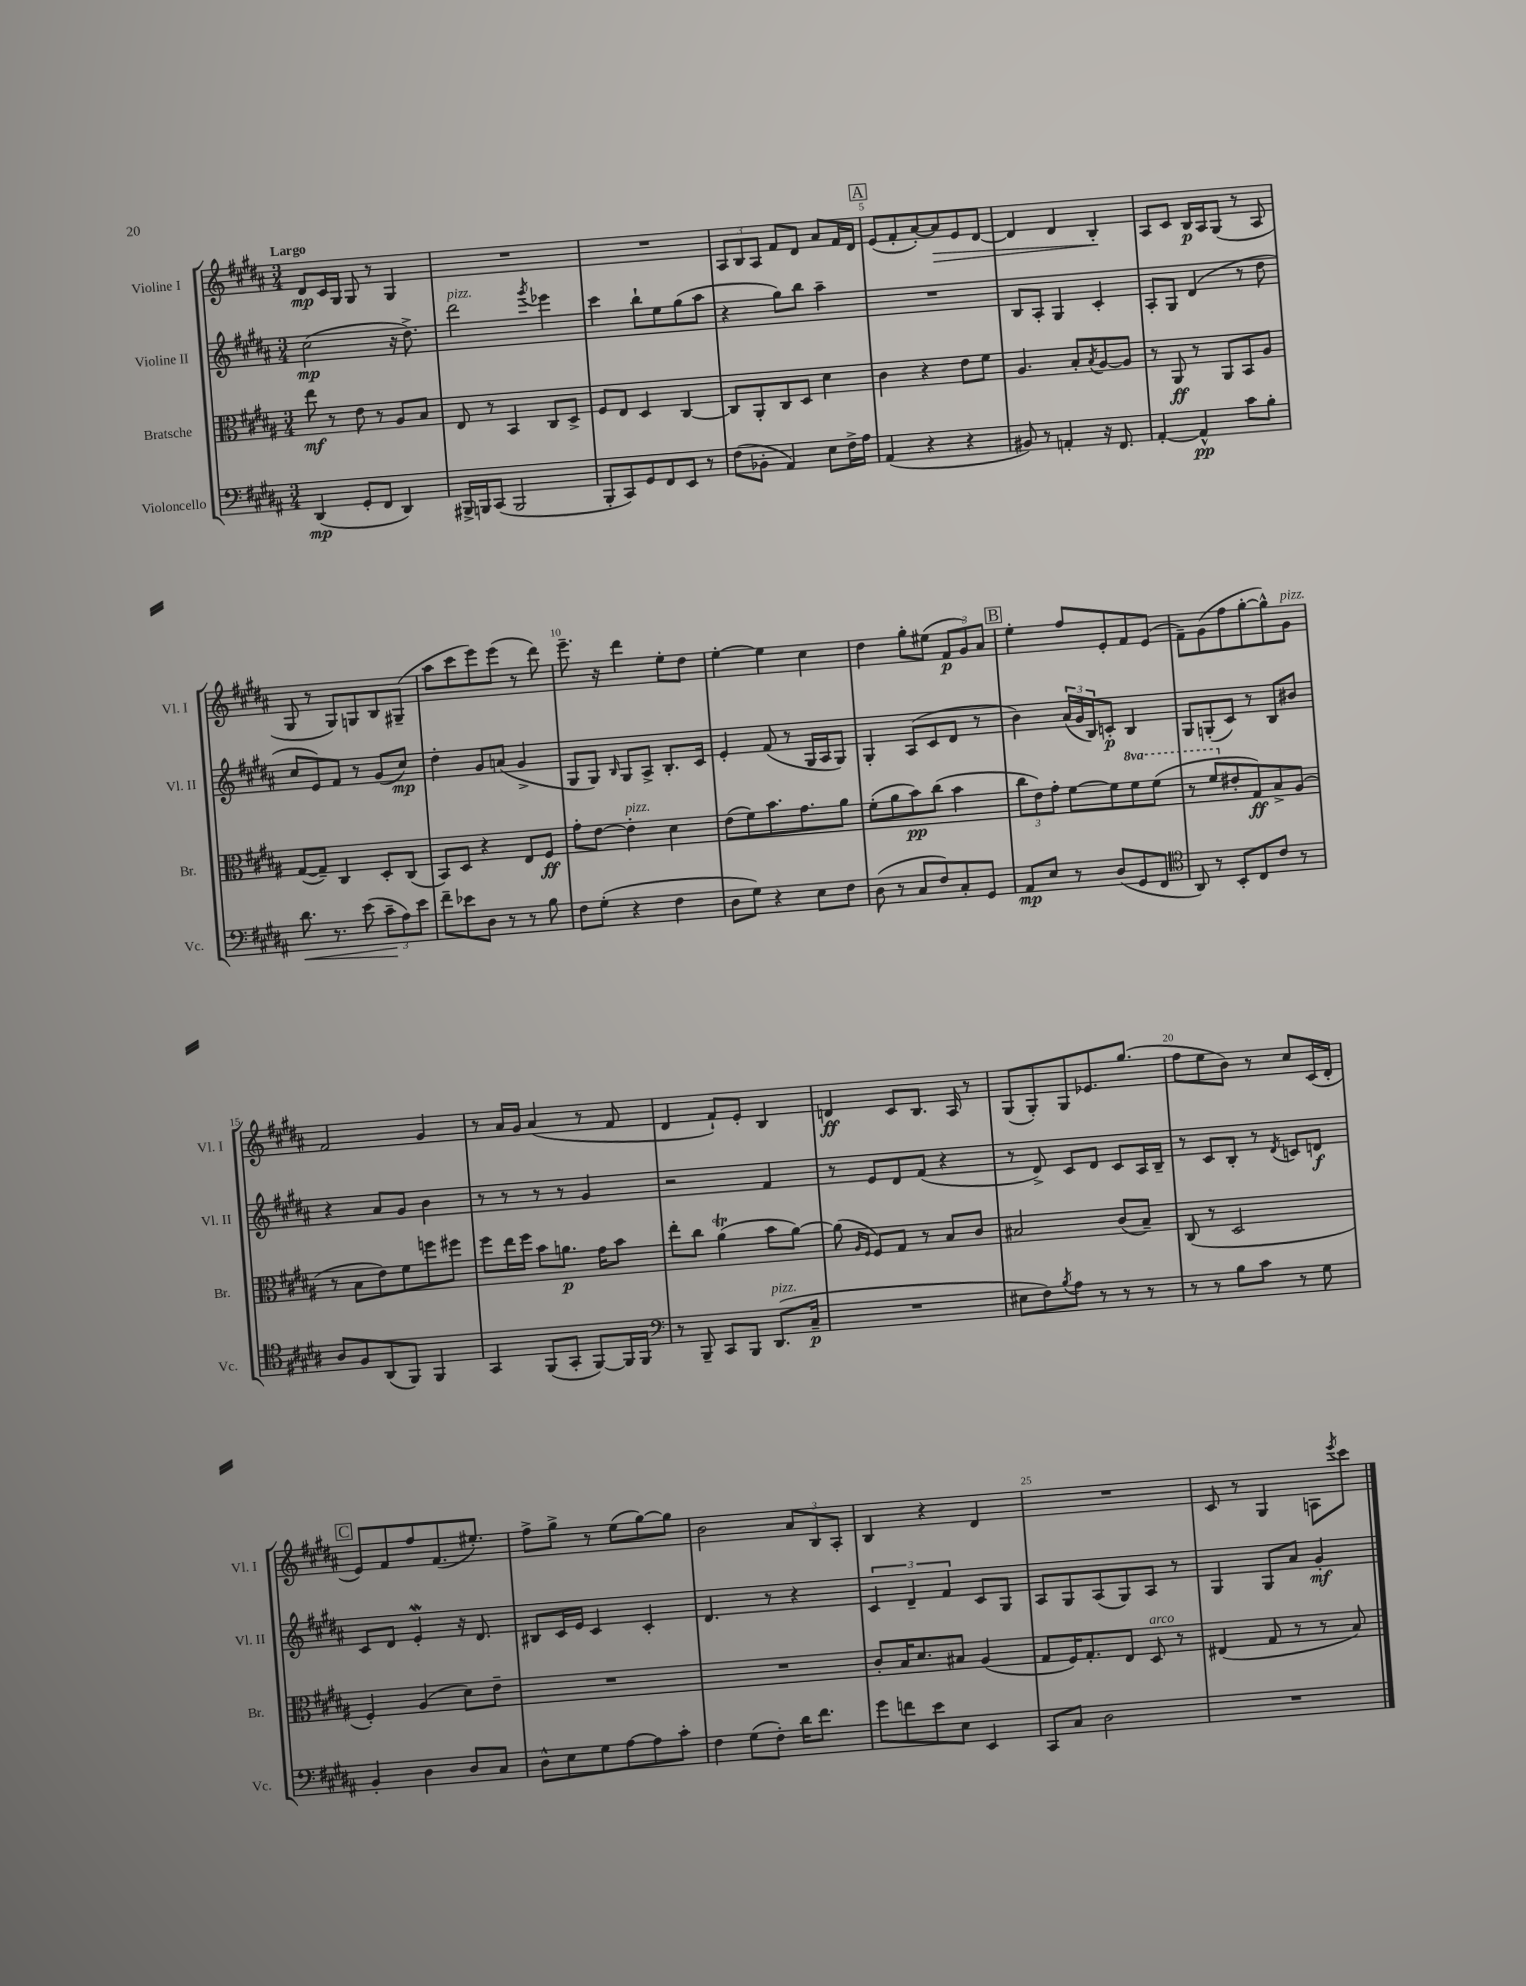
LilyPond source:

<<
\new StaffGroup <<
\new Staff = "s0" \with { instrumentName = "Violine I" shortInstrumentName = "Vl. I" } {
    \clef treble \key b \major \numericTimeSignature \time 3/4 \tempo "Largo"
    dis'8\mp cis'16 gis16 gis8 r8 gis4 |
    R2. |
    R2. |
    \tuplet 3/2 { ais8 b8 ais8 } fis'8 dis'8 ais'8 fis'16 dis'16 |
    \mark \markup { \box "A" } e'8( fis'8-. ais'8~-.) ais'8\> e'8 dis'8~ |
    dis'4 dis'4 b4-.\! |
    ais8 cis'8 b16\p ais16 gis8( r8 ais8 |
    gis8 r8 gis8) g8 b8 gis8--( |
    ais''8 cis'''8 e'''8) e'''8( r8 dis'''8) |
    e'''8.-- r16 dis'''4 e''8-. dis''8 |
    e''4~-. e''4 cis''4 |
    dis''4 gis''8-. eis''8( \tuplet 3/2 { fis'8\p gis'8) ais'8 } |
    \mark \markup { \box "B" } e''4-. fis''8 e'8-. fis'8 e'8( |
    fis'8--) gis'8( fis''8 gis''8~-. gis''8-^) gis'8^\markup { \italic "pizz." } |
    fis'2 gis'4 |
    r8 ais'16 gis'16 ais'4( r8 fis'8 |
    dis'4 fis'8-!) e'8-. b4 |
    d'4\ff cis'8 b8. ais16 r8 |
    gis8( gis8-.) gis8 ees'8. gis''8.( |
    fis''8 e''8 b'8) r8 cis''8 cis'16( dis'16-. |
    \mark \markup { \box "C" } e'8) fis'8 fis''8 fis'8.( eis''8.-.) |
    fis''8-> gis''8-> r8 e''8( gis''8~) gis''8 |
    b'2 \tuplet 3/2 { ais'8 b8 ais8-. } |
    b4 r4 dis'4 |
    R2. |
    cis'8 r8 gis4 a8 \acciaccatura { e'''8 } cis'''8 \bar "|." |
}
\new Staff = "s1" \with { instrumentName = "Violine II" shortInstrumentName = "Vl. II" } {
    \clef treble \key b \major \numericTimeSignature \time 3/4
    cis''2\mp( r16 dis''8.->) |
    dis'''2^\markup { \italic "pizz." } \acciaccatura { gis'''8 } ees'''4 |
    cis'''4 b''8-! e''8 gis''8( ais''8 |
    r4 gis''8) b''8 ais''4-- |
    \mark \markup { \box "A" } R2. |
    b8 ais8-. gis4 cis'4-. |
    ais8-. gis8 dis'4( r8 dis''8 |
    cis''8 e'8) fis'8 r8 gis'8( cis''8\mp) |
    dis''4-. gis'8 a'8( gis'4-> |
    gis8 gis8) \grace { b16 } gis8 ais8-> b8.-. cis'16 |
    e'4-. fis'8( r8 gis16 ais16 gis8) |
    gis4-. ais8( cis'8 dis'8 r8 |
    \mark \markup { \box "B" } b'4) \tuplet 3/2 { ais'16( gis'16 b16) } c'8-.\p b4 |
    gis8 g8-.( cis'8) r8 b8 bis'8 |
    r4 ais'8 gis'8 b'4 |
    r8 r8 r8 r8 gis'4 |
    r2 fis'4 |
    r8 e'8 dis'8 fis'8( r4 |
    r8 dis'8->) cis'8 dis'8 cis'8 ais16 b16-- |
    r8 cis'8 b8-. r8 \acciaccatura { dis'8 } c'8 d'8\f |
    \mark \markup { \box "C" } cis'8 dis'8 e'4-.\mordent r16 dis'8. |
    bis8 cis'16 e'16 cis'4 cis'4-. |
    dis'4. r8 r4 |
    \tuplet 3/2 { cis'4 dis'4-- fis'4 } cis'8 gis8 |
    ais8 gis8 ais8( gis8) ais8 r8 |
    gis4 gis8 ais'8 gis'4-.\mf \bar "|." |
}
\new Staff = "s2" \with { instrumentName = "Bratsche" shortInstrumentName = "Br." } {
    \clef alto \key b \major \numericTimeSignature \time 3/4 \set Staff.ottavationMarkups = #ottavation-simple-ordinals
    e''8\mf r8 e'8 r8 ais8 b8 |
    e8 r8 b,4 cis8 dis8-> |
    fis8 e8 dis4 cis4~ |
    cis8 ais,8-. cis8 dis8 dis'4 |
    \mark \markup { \box "A" } cis'4 r4 e'8 fis'8 |
    ais4. b8-. \acciaccatura { b8 } ais8~ ais8 |
    r8 ais,8\ff r8 ais,8 b,8 ais8 |
    gis8~( gis8--) cis4 dis8-. cis8( |
    b,8) dis8 r4 e8 fis8\ff |
    gis'8-. e'8~ e'4-.^\markup { \italic "pizz." } dis'4 |
    e'8( fis'8) b'8. gis'8. ais'8 |
    fis'8-.( ais'8 b'8\pp) cis''8( b'4 |
    \mark \markup { \box "B" } \tuplet 3/2 { cis''8 e'8) gis'8-. } fis'8~ fis'8 \ottava #1 fis''8 fis''8( |
    r8 fis''8 \ottava #0 eis'8-. gis8\ff) b8-> ais8( |
    r8 b8 e'8) fis'8 f''8 fis''8 |
    fis''8 e''16 fis''16 b'8 a'8.\p gis'16 b'8 |
    e''8-. cis''8 ais'4\trill( b'8 ais'8~) |
    ais'8( \grace { ais16 fis16 } fis8) gis8 r8 b8 cis'8 |
    bis2 cis'8( bis8--) |
    cis8( r8 dis2 |
    \mark \markup { \box "C" } fis4-.) ais4( dis'8) e'8-- |
    R2. |
    R2. |
    cis'8-. b16 dis'8. bis8 ais4( |
    gis8 fis16) gis8.-. e8 dis8^\markup { \italic "arco" } r8 |
    eis4( gis8 r8 r8 b8) \bar "|." |
}
\new Staff = "s3" \with { instrumentName = "Violoncello" shortInstrumentName = "Vc." } {
    \clef bass \key b \major \numericTimeSignature \time 3/4
    dis,4\mp( gis,8-. fis,8 dis,4) |
    bis,,16-> b,,16 cis,8( b,,2 |
    b,,8-. cis,8) gis,8 fis,8 e,8 r8 |
    fis8( bes,8-. ais,4) e8 fis16-> ais16 |
    \mark \markup { \box "A" } ais,4( r4 r4 |
    bis,8) r8 a,4-. r16 fis,8. |
    ais,4~-. ais,4-^\pp cis'8 b8-. |
    dis'8.\< r8. e'8( \tuplet 3/2 { cis'8--\! ais8) e'8 } |
    fis'8-- ees'8 dis8 r8 r8 b8 |
    fis8 gis8-.( r4 fis4 |
    dis8 gis8) r4 e8 fis8 |
    dis8( r8 cis8 fis8) cis8-. gis,8 |
    \mark \markup { \box "B" } ais,8\mp e8 r8 dis8( gis,8 fis,8 |
    \clef tenor ais,8) r8 b,8-. cis8 cis'8 r8 |
    ais8 fis8 ais,8( fis,8) fis,4 |
    gis,4 fis,8( gis,8-. fis,8~) fis,16 fis,16 |
    \clef bass r8 b,,8-- cis,8 b,,8 dis,8.^\markup { \italic "pizz." }( cis16--\p |
    R2. |
    eis8 fis8) \acciaccatura { b8 } ais8 r8 r8 r8 |
    r8 r8 b8 cis'8 r8 gis8 |
    \mark \markup { \box "C" } b,4-. dis4 dis8 cis8 |
    dis8-^ e8 gis8 ais8~ ais8 cis'8-. |
    fis4 gis8( fis8-.) dis'16 fis'8. |
    gis'8 f'8 e'8 e8 e,4 |
    cis,8 cis8 dis2 |
    R2. \bar "|." |
}
>>
>>
\layout { \context { \Score \override BarNumber.break-visibility = ##(#f #t #t) barNumberVisibility = #(every-nth-bar-number-visible 5) } }
